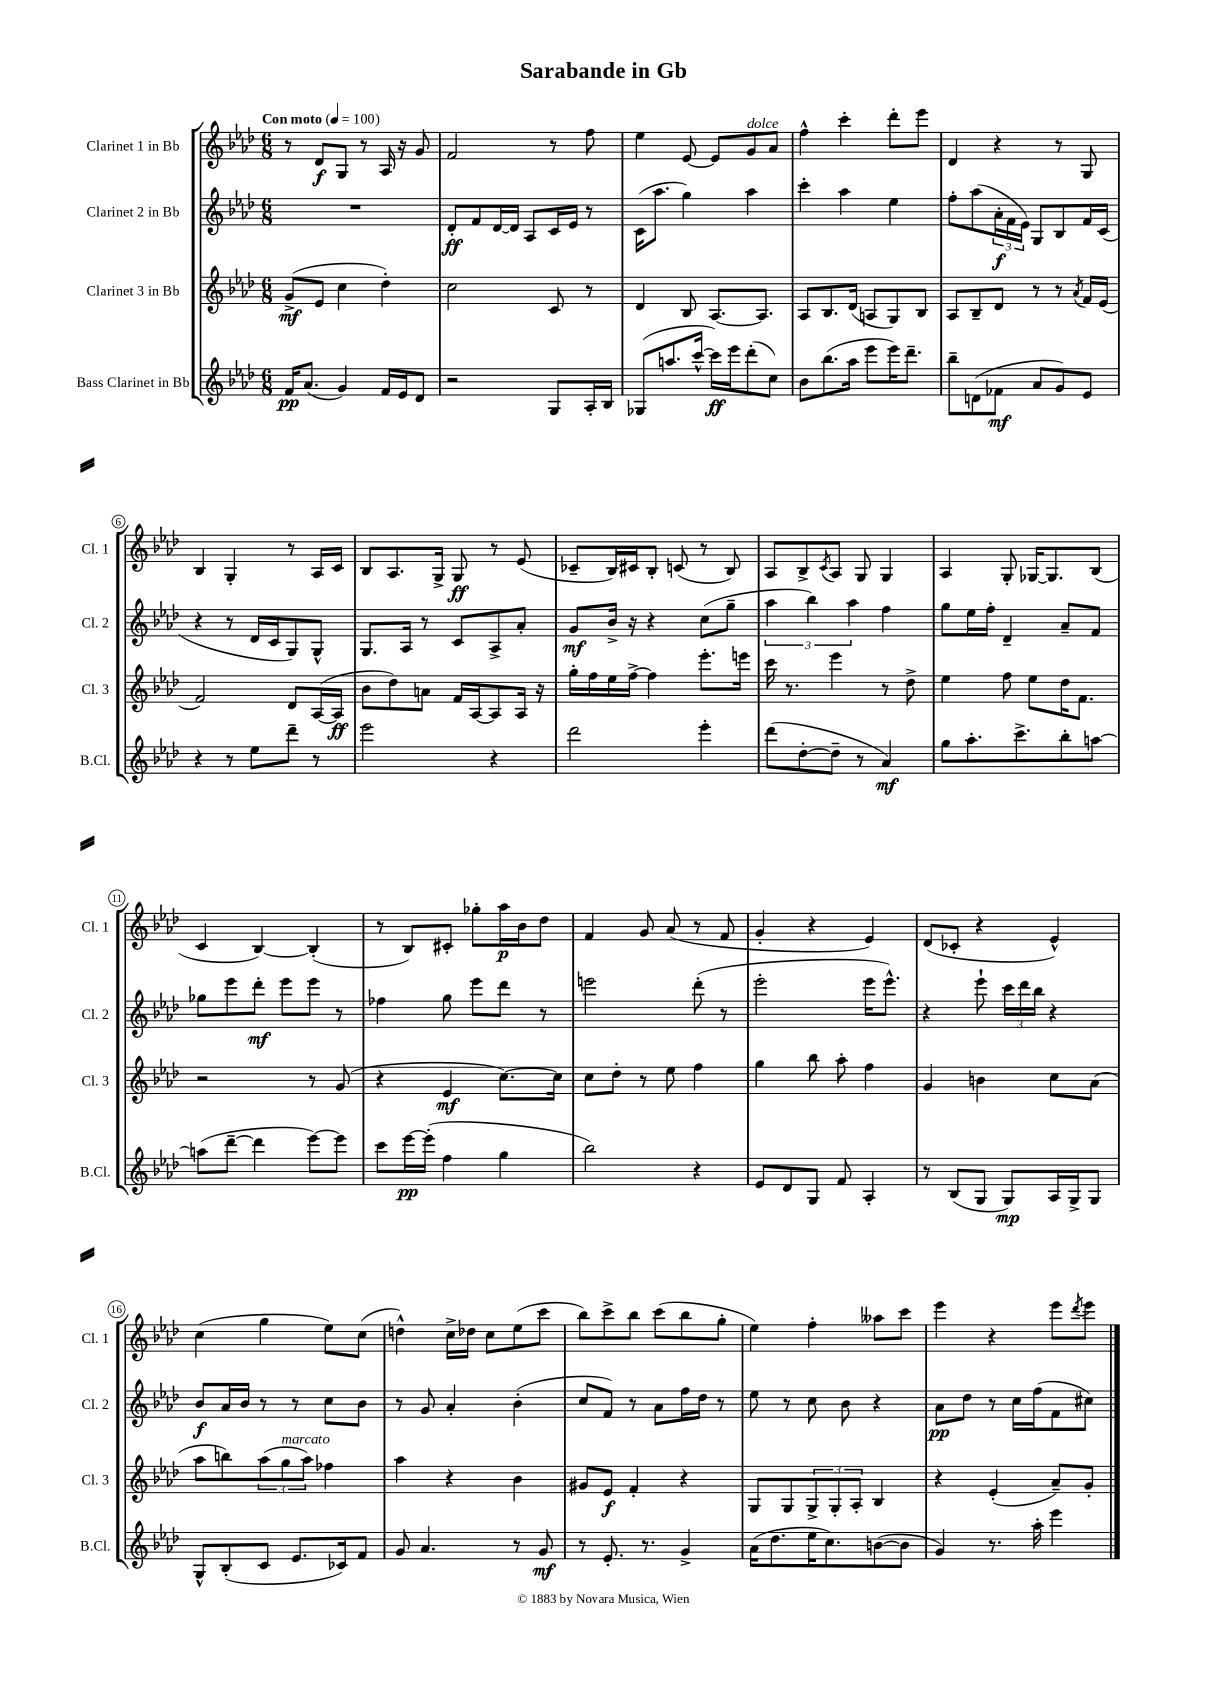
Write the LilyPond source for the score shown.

\header { title = "Sarabande in Gb" }
<<
\new StaffGroup <<
\new Staff = "s0" \with { instrumentName = "Clarinet 1 in Bb" shortInstrumentName = "Cl. 1" } {
    \clef treble \key aes \major \numericTimeSignature \time 6/8 \tempo "Con moto" 4 = 100
    r8 des'8\f g8 r8 aes16 r16 g'8 |
    f'2 r8 f''8 |
    ees''4 ees'8~ ees'8 g'8^\markup { \italic "dolce" } aes'8 |
    f''4-^ c'''4-. des'''8-. ees'''8 |
    des'4 r4 r8 g8 |
    bes4 g4-. r8 aes16 c'16 |
    bes8 aes8. g16-> g8\ff r8 ees'8( |
    ces'8-- bes16) cis'16 bes8-. c'8( r8 bes8) |
    aes8 bes8-> \acciaccatura { c'8 } aes8 g8 g4 |
    aes4 g8-. ges16~ ges8. bes8( |
    c'4 bes4~) bes4-.( |
    r8 bes8) cis'8-. ges''8-. aes''16\p bes'16 des''8 |
    f'4 g'8 aes'8( r8 f'8 |
    g'4-. r4 ees'4) |
    des'8( ces'8-. r4 ees'4-^) |
    c''4( g''4 ees''8) c''8( |
    d''4-^) c''16-> des''16 c''8 ees''8( c'''8 |
    bes''8) c'''8-> bes''8 c'''8( bes''8 g''8-. |
    ees''4) f''4-. aeses''8 c'''8 |
    ees'''4 r4 ees'''8 \acciaccatura { des'''8 } ees'''8 \bar "|." |
}
\new Staff = "s1" \with { instrumentName = "Clarinet 2 in Bb" shortInstrumentName = "Cl. 2" } {
    \clef treble \key aes \major \numericTimeSignature \time 6/8
    R2. |
    des'8-.\ff f'8 des'16~ des'16 aes8 c'16 ees'16 r8 |
    c'16( aes''8. g''4) aes''4 |
    c'''4-. aes''4 ees''4 |
    f''8-. aes''8( \tuplet 3/2 { aes'16-.\f f'16 ees'16) } g8 bes8 f'16 c'16( |
    r4 r8 des'16 c'16 g8) g8-^ |
    g8. aes16 r8 c'8 aes8-> aes'8-. |
    g'8\mf bes'16-> r16 r4 c''8( g''8-- |
    \tuplet 3/2 { aes''4 bes''4) aes''4 } f''4 |
    g''8 ees''16 f''16-. des'4-- aes'8-- f'8 |
    ges''8 ees'''8 des'''8-.\mf ees'''8 ees'''8 r8 |
    fes''4 g''8 ees'''8 des'''8 r8 |
    e'''2 des'''8-.( r8 |
    ees'''2-. ees'''16 ees'''8.-^) |
    r4 ees'''8-! \tuplet 3/2 { c'''16 des'''16 bes''16 } r4 |
    bes'8\f aes'16 bes'16 r8 r8 c''8 bes'8 |
    r8 g'8 aes'4-. bes'4-.( |
    c''8 f'8) r8 aes'8 f''16 des''16 r8 |
    ees''8 r8 c''8 bes'8 r4 |
    aes'8\pp des''8 r8 c''16 f''16( f'8 cis''8) \bar "|." |
}
\new Staff = "s2" \with { instrumentName = "Clarinet 3 in Bb" shortInstrumentName = "Cl. 3" } {
    \clef treble \key aes \major \numericTimeSignature \time 6/8
    g'8->\mf( ees'8 c''4 des''4-.) |
    c''2 c'8 r8 |
    des'4 bes8 aes8.~ aes8. |
    aes8 bes8. des'16( a8 g8) bes8 |
    aes8 bes8-- des'8 r8 r8 \acciaccatura { aes'8 } f'16 ees'16( |
    f'2) des'8 aes16~( aes16\ff |
    bes'8 des''8) a'8 f'16 aes16~ aes8 aes16 r16 |
    g''16-. f''16 ees''16 f''16~-> f''4 ees'''8.-. e'''16 |
    c'''16 r8. ees'''4 r8 des''8-> |
    ees''4 f''8 ees''8 des''16 f'8. |
    r2 r8 g'8( |
    r4 ees'4\mf c''8.~) c''16 |
    c''8 des''8-. r8 ees''8 f''4 |
    g''4 bes''8 aes''8-. f''4 |
    g'4 b'4 c''8 aes'8( |
    aes''8 b''8) \tuplet 3/2 { aes''8( g''8^\markup { \italic "marcato" } aes''8) } fes''4 |
    aes''4 r4 bes'4 |
    gis'8 ees'8\f f'4-. r4 |
    g8 g8 \tuplet 3/2 { g8-> g8-. aes8-. } bes4 |
    r4 ees'4-.( aes'8--) g'8-. \bar "|." |
}
\new Staff = "s3" \with { instrumentName = "Bass Clarinet in Bb" shortInstrumentName = "B.Cl." } {
    \clef treble \key aes \major \numericTimeSignature \time 6/8
    f'16\pp aes'8.( g'4) f'16 ees'16 des'8 |
    r2 g8 aes16-. bes16 |
    ges8( a''8. c'''16~-^ c'''16\ff) ees'''16 des'''8-.( c''8) |
    bes'8 bes''8.( aes''16 ees'''8 ees'''16) des'''8.-- |
    bes''8-- d'8( fes'8\mf aes'8 g'8) ees'8 |
    r4 r8 ees''8 des'''8-- r8 |
    ees'''2 r4 |
    des'''2 ees'''4-. |
    des'''8( des''8~-. des''8-- r8 aes'4\mf) |
    g''8 aes''8.-. c'''8.-> bes''8-. a''8~ |
    a''8( des'''8~-- des'''4 ees'''8~) ees'''8 |
    c'''8 ees'''16~\pp ees'''16-.( f''4 g''4 |
    bes''2) r4 |
    ees'8 des'8 g8 f'8 aes4-. |
    r8 bes8( g8 g8\mp) aes16 g16-> g8 |
    g8-^ bes8-.( c'8 ees'8. ces'16) f'8 |
    g'8 aes'4. r8 g'8\mf |
    r8 ees'8.-. r8. g'4-> |
    aes'16( des''8. ees''16 c''8.) b'8~( b'8 |
    g'4) r8. aes''16-. ees'''4 \bar "|." |
}
>>
>>
\layout { \context { \Score \override BarNumber.stencil = #(make-stencil-circler 0.1 0.3 ly:text-interface::print) } }
